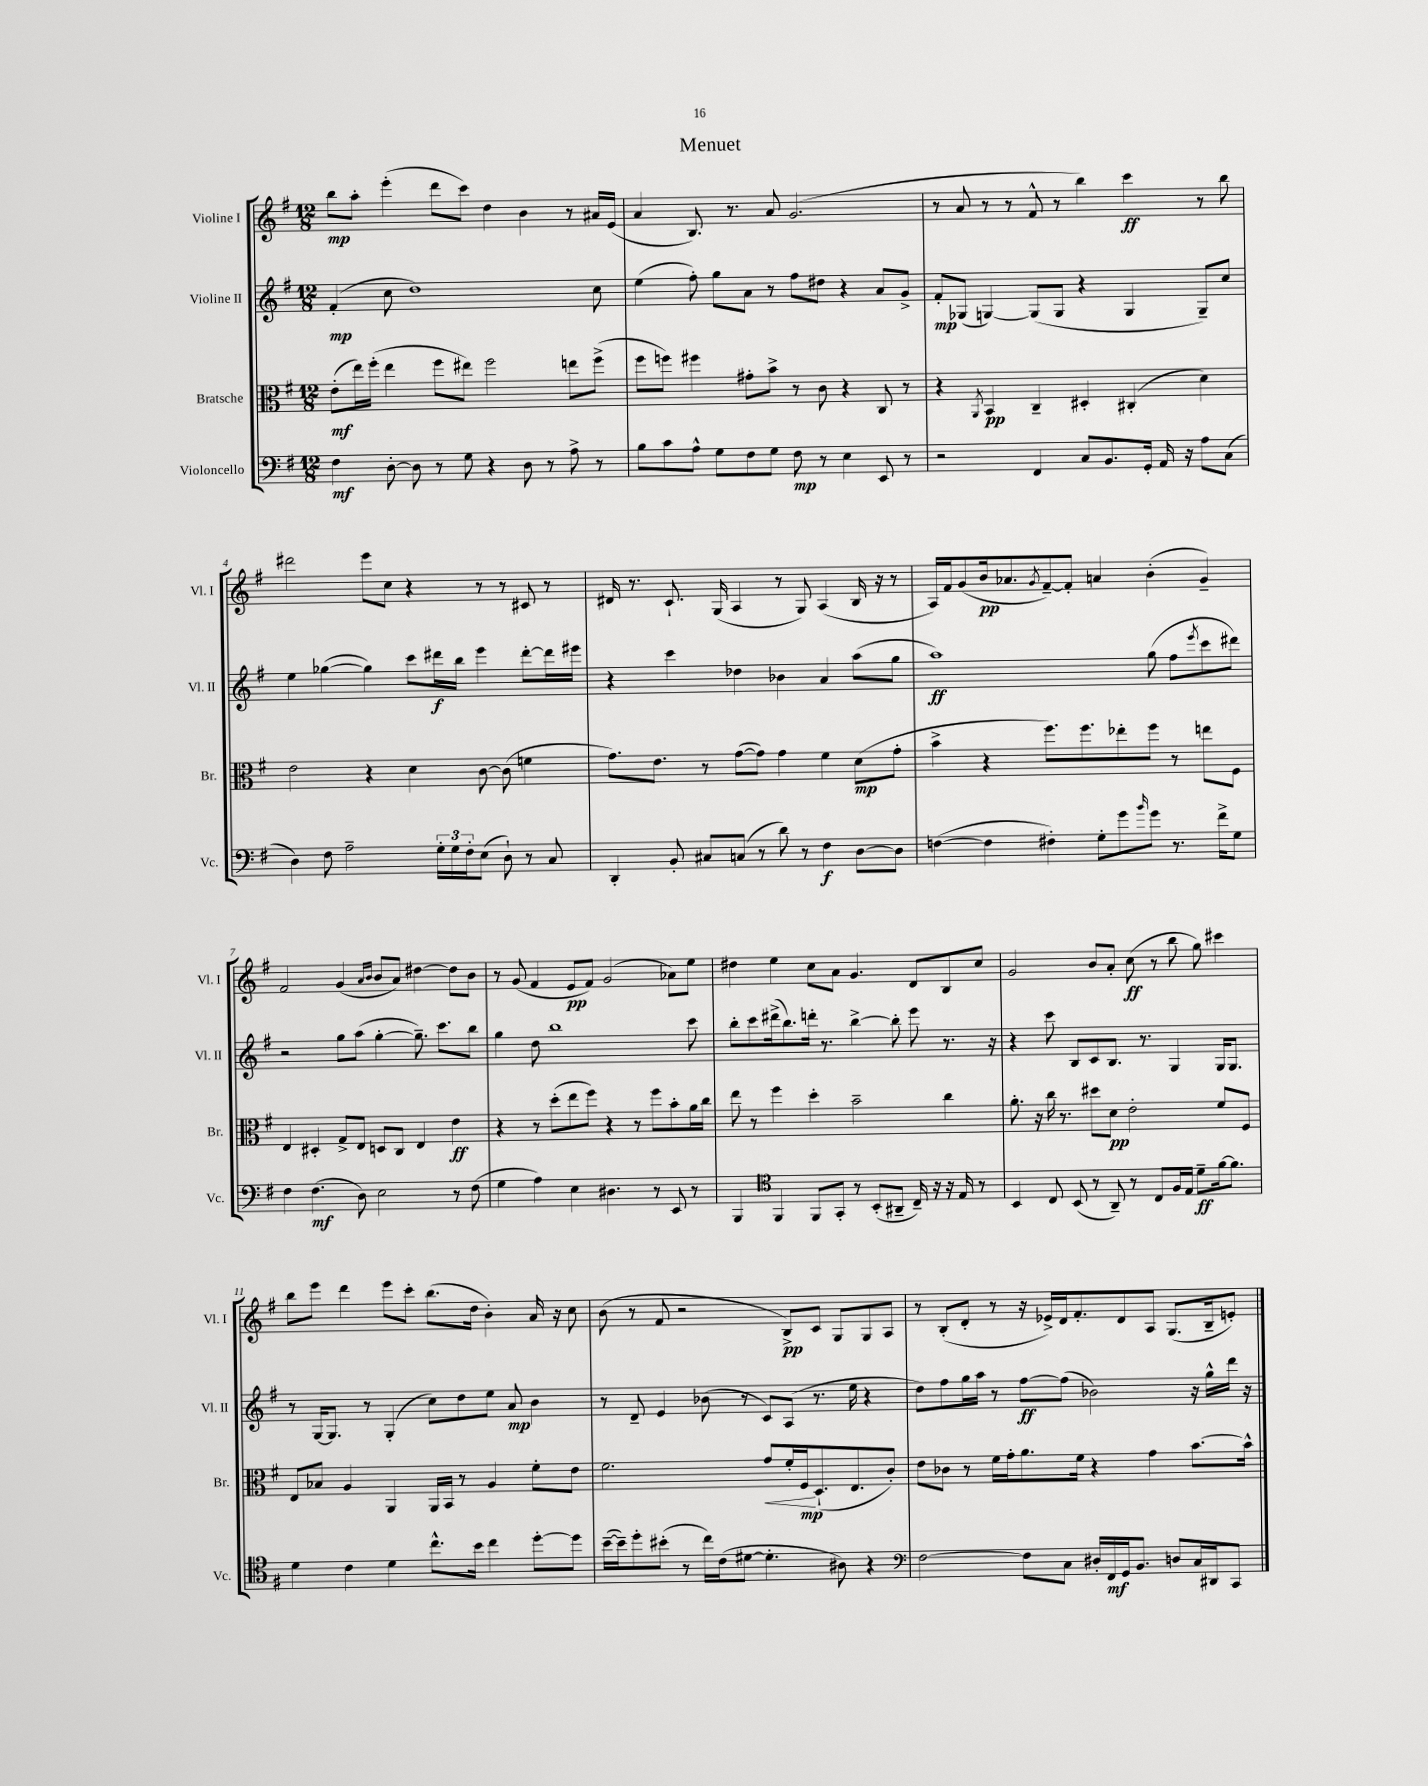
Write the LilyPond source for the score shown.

\header { title = "Menuet" }
<<
\new StaffGroup <<
\new Staff = "s0" \with { instrumentName = "Violine I" shortInstrumentName = "Vl. I" } {
    \clef treble \key g \major \numericTimeSignature \time 12/8
    b''8\mp a''8-. e'''4-.( d'''8 c'''8) d''4 b'4 r8 ais'16 e'16( |
    a'4 b8.) r8. a'8 g'2.( |
    r8 a'8 r8 r8 fis'8-^ r8 b''4) c'''4\ff r8 b''8 |
    dis'''2 e'''8 c''8 r4 r8 r8 cis'8 r8 |
    dis'16 r8. c'8.-! g16( a4 r8 g8) a4( b16 r16 r8 |
    a16) fis'16 g'8( b'16\pp aes'8. \acciaccatura { g'8 } fis'8~--) fis'8-. a'4 b'4-.( g'4--) |
    fis'2 g'4( \grace { a'16 b'16 } b'8 a'8) dis''4~ dis''8 b'8 |
    r8 g'8( fis'4 e'8\pp fis'8) g'2( aes'8) e''8 |
    dis''4 e''4 c''8 a'8 g'4. d'8 b8 c''8 |
    g'2 b'8 a'8-. c''8\ff( r8 b''8 g''8) cis'''4 |
    b''8 e'''8 d'''4 e'''8 c'''8-. b''8.( d''16 b'4-.) a'16 r16 c''8 |
    b'8( r8 fis'8 r2 b8->\pp) c'8 g8 g8 a8 |
    r8 b8-.( d'8-. r8 r16 ees'16->) d'16 fis'8.-. d'8 a8 g8.( b16-- e'8-.) \bar "|." |
}
\new Staff = "s1" \with { instrumentName = "Violine II" shortInstrumentName = "Vl. II" } {
    \clef treble \key g \major \numericTimeSignature \time 12/8
    fis'4-.\mp( c''8 d''1) c''8 |
    e''4( fis''8-.) g''8 a'8 r8 fis''8 dis''8 r4 a'8 g'8-> |
    fis'8-.\mp ges8( g4~) g8( g8 r4 g4 g8--) c''8 |
    e''4 ges''4~( ges''4) c'''8 dis'''16\f b''16 e'''4 dis'''8~-. dis'''16 eis'''16 |
    r4 c'''4 des''4 bes'4 a'4 a''8( g''8 |
    a''1\ff) g''8( fis''8 \acciaccatura { e'''8 } c'''8 dis'''8) |
    r2 g''8 a''8( g''4~-. g''8.--) c'''8. b''8 |
    g''4 d''8 b''1 c'''8 |
    b''8-. c'''8 dis'''16->( b''8.) d'''16-. r8. b''4~-> b''8-. e'''8 r8. r16 |
    r4 c'''8 b8 c'8 b8. r8. g4 g16 g8. |
    r8 g16~ g8. r8 g4-.( c''8) d''8 e''8 a'8\mp b'4 |
    r8 d'8-- e'4 bes'8( r8 c'8) a8( r8. e''16 r4 |
    d''8) fis''8 g''16 a''16 r8 fis''8~\ff fis''8( bes'2) r16 g''16-^ d'''16 r16 \bar "|." |
}
\new Staff = "s2" \with { instrumentName = "Bratsche" shortInstrumentName = "Br." } {
    \clef alto \key g \major \numericTimeSignature \time 12/8
    e'8-.\mf( e''16) fis''16-.( e''4 fis''8 eis''8) fis''2 e''8 fis''8->( |
    fis''8 f''8) fis''4 gis'8-. b'8-> r8 c'8 r4 c8 r8 |
    r4 \acciaccatura { a,8 } b,4\pp c4-- dis4-. cis4-.( d'4) |
    e'2 r4 d'4 c'8~ c'8( f'4 |
    g'8.) e'8. r8 g'8~( g'8) g'4 fis'4 d'8\mp( g'8-. |
    b'4-> r4 fis''8.) fis''8. ees''8-. fis''8 r8 e''8 fis8 |
    e4 dis4-. g8-> e8 d8 c8 e4 e'4\ff |
    r4 r8 d''8-.( e''8 fis''8) r4 r8 fis''8 b'8-. a'16 c''16 |
    e''8 r8 fis''4 d''4-. b'2-- c''4 |
    a'8.-. r16 c''16 r8. dis''8 d'8\pp e'2-. fis'8 fis8 |
    e8 bes8 a4 a,4 a,16 b,16 r8 a4 fis'8-. e'8 |
    fis'2. g'8\< fis'16-. fis16\mp\! d8.-!( e8. c'8-.) |
    e'8 ces'8 r8 fis'16 g'16-. a'8. fis'16 r4 g'4 b'8.~ b'16-^ \bar "|." |
}
\new Staff = "s3" \with { instrumentName = "Violoncello" shortInstrumentName = "Vc." } {
    \clef bass \key g \major \numericTimeSignature \time 12/8
    fis4\mf d8~-. d8 r8 g8 r4 d8 r8 a8-> r8 |
    b8 c'8 a8-^ g8 fis8 g8 fis8\mp r8 e4 e,8 r8 |
    r2 fis,4 c8 b,8. g,16-. a,16 r16 a8 c8( |
    d4) fis8 a2-- \tuplet 3/2 { g16-. g16 fis16-. } e8( d8-!) r8 c8 |
    d,4-. b,8-. cis8 c8( r8 d'8) r8 fis4\f d8~ d8 |
    f4~( f4 fis4-.) g8-. g'8 \grace { b'16 } g'8 r8. fis'16-> g8 |
    fis4 fis4.\mf( d8) e2 r8 fis8( |
    g4 a4) e4 dis4. r8 e,8 r8 |
    b,,4 \clef tenor fis,4 fis,8 g,8-. r8 b,8-.( ais,8-- c16--) r16 r16 e16 r8 |
    b,4 c8 b,8( r8 a,8--) r8 c8 fis16 e16 d'8--\ff fis'16~ fis'8. |
    d'4 c'4 d'4 c''8.-^ b'16 c''4 d''8~-. d''8 |
    b'16~--( b'16--) d''8-. bis'8-.( r8 c''16) c'16( dis'8~ dis'4.-. ais8) r4 |
    \clef bass fis2~ fis8 c8 dis16-. fis,16\mf g,16 b,8. d8 c16 dis,16 c,8 \bar "|." |
}
>>
>>
